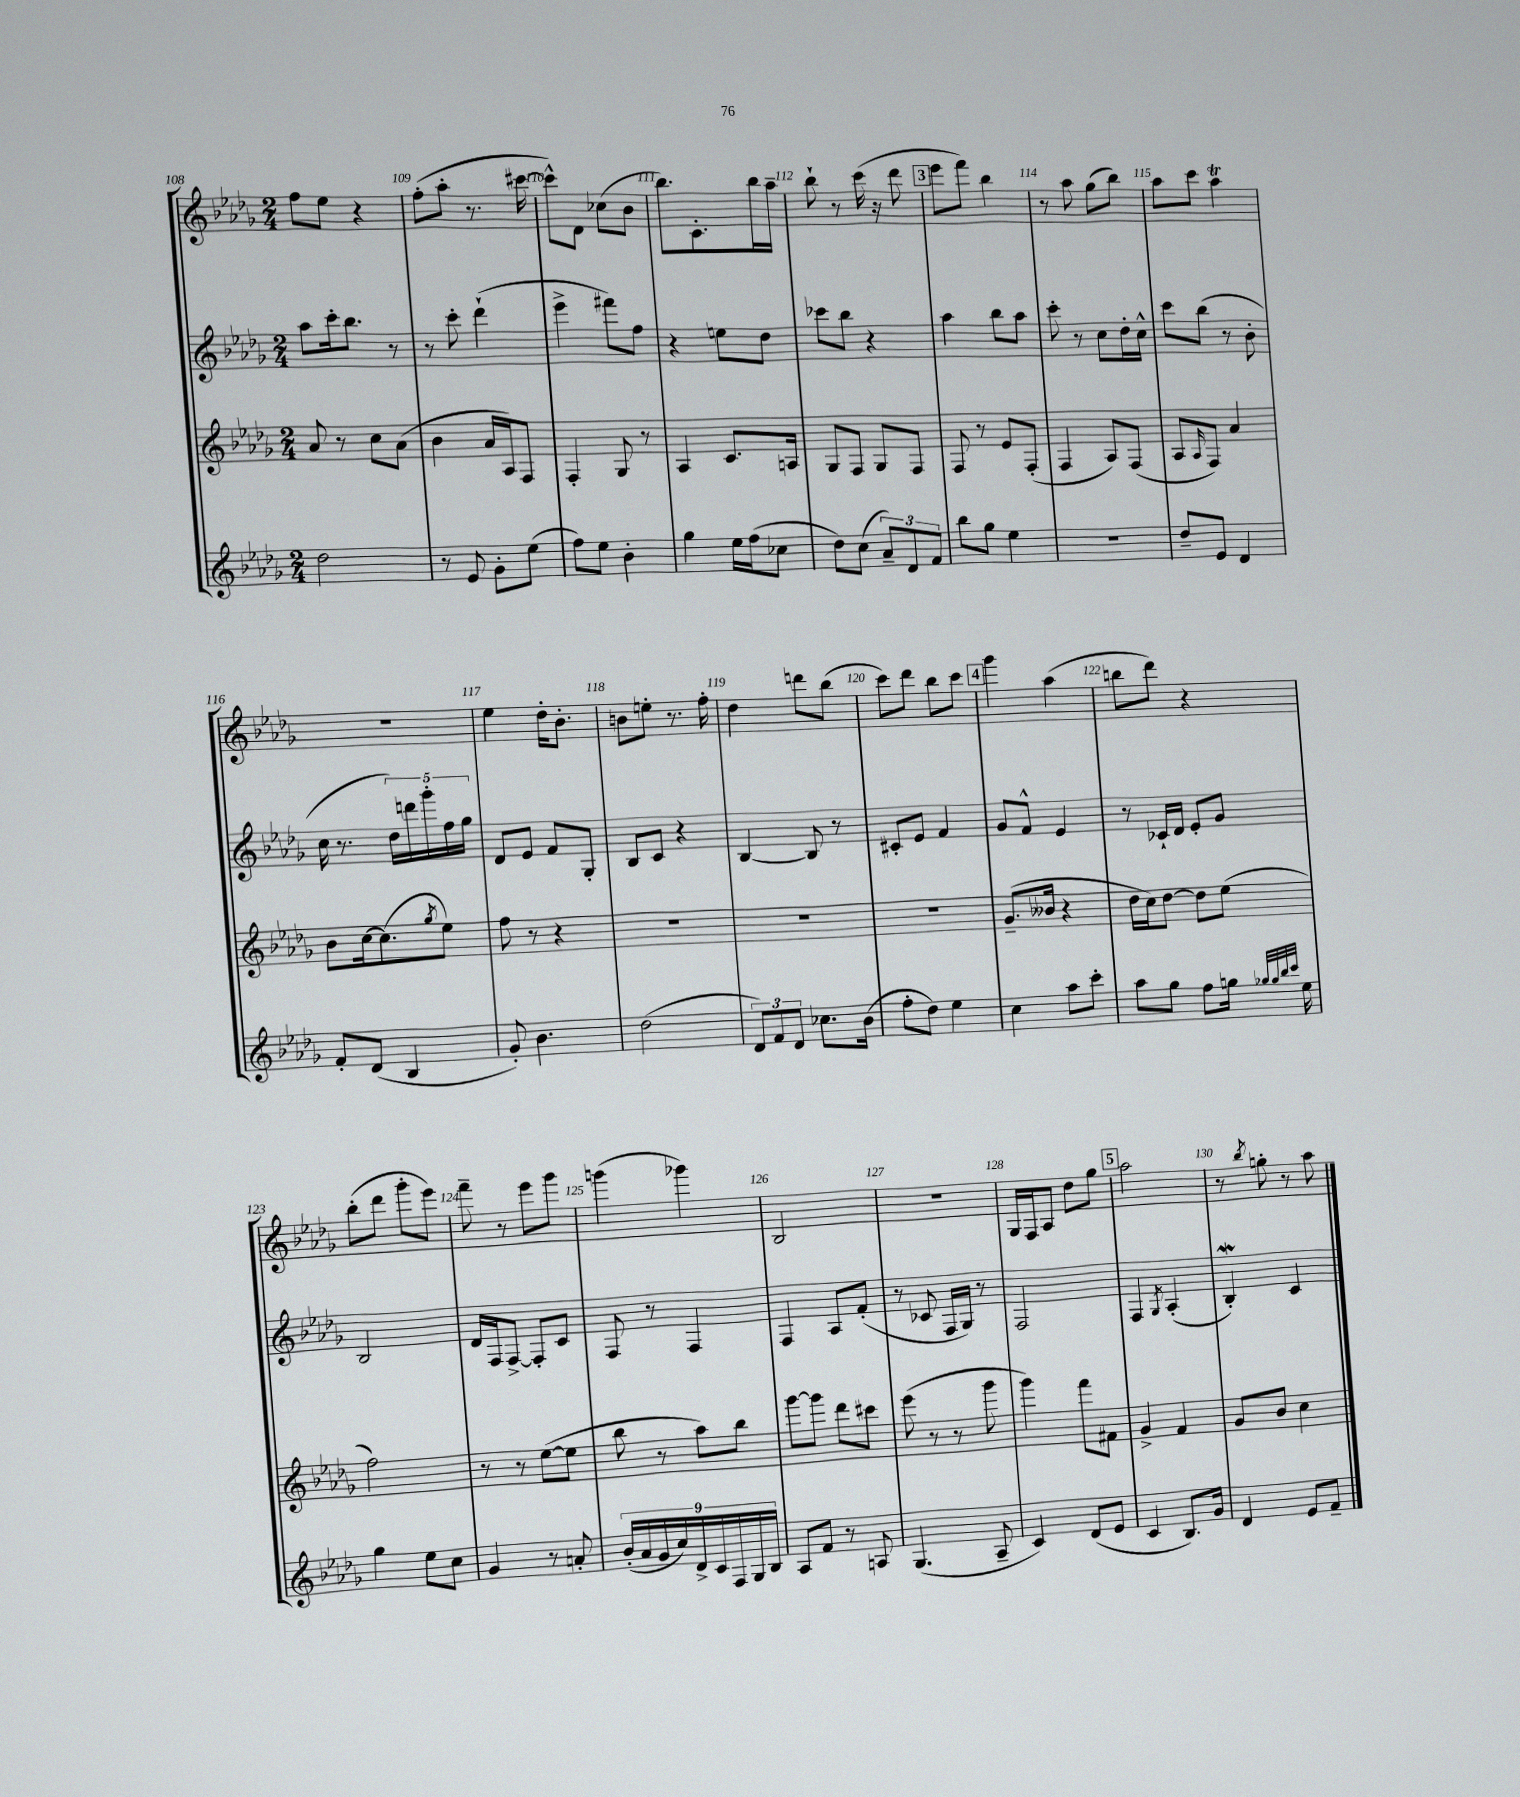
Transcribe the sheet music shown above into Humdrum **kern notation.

**kern	**kern	**kern	**kern
*staff4	*staff3	*staff2	*staff1
*clefG2	*clefG2	*clefG2	*clefG2
*k[b-e-a-d-g-]	*k[b-e-a-d-g-]	*k[b-e-a-d-g-]	*k[b-e-a-d-g-]
*M2/4	*M2/4	*M2/4	*M2/4
2dd-\	8a-/	8aa-\L	8ff\L
.	8r	16ccc'\k	8ee-\J
.	.	8.bb-\J	.
.	8cc\L	.	4r
.	(8a-\J	8r	.
=	=	=	=
8r	4b-\	8r	(8ff'\L
8e-/	.	8ccc'\	8aa-'\J
8g-'\L	16a-/LL	(4ddd-`\	8.r
.	16A-/J)	.	.
(8ee-\J	8F/J	.	.
.	.	.	[16ccc#\
=	=	=	=
8ff\L)	4F'/	4eee-^\	8ccc#^^\]L)
8ee-\J	.	.	8d-\J
4b-'\	8G-/	8fff#\L)	(8cc-\L
.	8r	8ff\J	8b-\J
=	=	=	=
4gg-\	4A-/	4r	8.bb-\L)
.	.	.	8.c'\
16ee-\LL	8.c/L	8ee\L	.
(16ff\J	.	.	.
8cc-\J	.	8dd-\J	16bb-\L
.	16A/Jk	.	16aa-~\JJ
=	=	=	=
8dd-\L)	8G-/L	8ccc-\L	8bb-`\
(8cc\J	8F/J	8bb-\J	8r
12a-~/L)	8G-/L	4r	(16ccc\
.	.	.	16r
12d-/	.	.	.
.	8F/J	.	8ddd-\
12f/J	.	.	.
=	=	=	=
8bb-\L	8F/	4aa-\	8eee-\L
8gg-\J	8r	.	8fff\J)
4ee-\	8e-/L	8bb-\L	4bb-\
.	(8F'/J	8aa-\J	.
=	=	=	=
2r	4F/	8ccc'\	8r
.	.	8r	8aa-\
.	8A-/L)	8cc\L	(8gg-\L
.	(8F/J	16dd-'\L	8bb-\J)
.	.	16cc^^\JJ	.
=	=	=	=
8dd-~/L	8A-/L	8ccc\L	8aa-\L
.	16qqA-/	.	.
8e-/J	8F/J)	(8bb-\J	8ccc\J
4d-/	4a-/	8r	4aa-\
.	.	8b-'\	.
=	=	=	=
8f'/L	8b-\L	16cc\	2r
.	.	8.r	.
(8d-/J	[16cc\k	.	.
.	(8.cc\]	.	.
4B-/	.	20dd-\LL)	.
.	.	20ddd\	.
.	.	20ggg-'\	.
.	8qgg-/	.	.
.	8ee-\J)	.	.
.	.	20ff\	.
.	.	20gg-\JJ	.
=	=	=	=
8g-'/)	8ff\	8d-/L	4ee-\
4.b-\	8r	8e-/J	.
.	4r	8f/L	16dd-'\LK
.	.	.	8.b-'\J
.	.	8G-'/J	.
=	=	=	=
(2dd-\	2r	8B-/L	8b\L
.	.	8c/J	8ee'\J
.	.	4r	8.r
.	.	.	16ff'\
=	=	=	=
12d-/L)	2r	[4B-/	4dd-\
12f/	.	.	.
12d-/J	.	.	.
8.cc-\L	.	8B-/]	8ddd\L
.	.	8r	(8bb-\J
(16b-\Jk	.	.	.
=	=	=	=
8ff'\L	2r	8c#'/L	8ccc\L)
8dd-\J)	.	8e-/J	8ddd-\J
4ee-\	.	4f/	8bb-\L
.	.	.	8ccc\J
=	=	=	=
4cc\	(8.g-~/L	8g-/L	4ggg-\
.	.	8f^^/J	.
.	16b--/Jk	.	.
8aa-\L	4r	4e-/	(4aa-\
8ccc'\J	.	.	.
=	=	=	=
8aa-\L	16dd-\LL	8r	8bb\L
.	16cc\J)	.	.
8gg-\J	[8dd-\J	16c-`/LL	8ddd-\J)
.	.	16d-/JJ	.
8ff\L	8dd-\]L	8e-'/L	4r
16gg\Jk	(8ee-\J	8g-/J	.
32qqgg-/LLL	.	.	.
32qqgg-/	.	.	.
32qqbb-/	.	.	.
32qqccc/JJJ	.	.	.
16ee-\	.	.	.
=	=	=	=
4gg-\	2ff\)	2B-/	(8bb-'\L
.	.	.	8ddd-\J
8ee-\L	.	.	8ggg-'\L
8cc\J	.	.	8eee-\J)
=	=	=	=
4g-/	8r	16d-/LL	8fff~\
.	.	16F/J	.
.	8r	[8F^/J	8r
8r	([8ee-\L	8F'/]L	8eee-\L
8a'/	8ee-\]J	8c/J	8ggg-\J
=	=	=	=
(18b-'/LL	8bb-\	8F/	(4ggg\
18a-/	.	.	.
18g-/	.	.	.
.	8r	8r	.
18cc/)	.	.	.
18d-^/	.	.	.
.	8aa-\L)	4F/	4ggg-\)
18c/	.	.	.
18F/	.	.	.
.	8bb-\J	.	.
18G-/	.	.	.
18B-/JJ	.	.	.
=	=	=	=
8A-/L	[8ggg-\L	4F/	2B-/
8f/J	8ggg-\]J	.	.
8r	8ddd-\L	8A-/L	.
8A/	8ccc#\J	(8f'/J	.
=	=	=	=
(4.G-/	(8eee-\	8r	2r
.	8r	8c-/	.
.	8r	16F/LL	.
.	.	16G-/JJ)	.
8A-~/	8ggg-\	8r	.
=	=	=	=
4c/)	4ggg-\)	2F/	16G-/LL
.	.	.	16F/J
.	.	.	8A-/J
(8d-/L	8fff\L	.	8dd-\L
8e-/J	8f#\J	.	8gg-\J
=	=	=	=
4c/	4g-^/	4F/	2aa-\
.	.	8qG-/	.
8.B-/L)	4f/	(4A-'/	.
16g-/Jk	.	.	.
=	=	=	=
4d-/	8g-/L	4B-'/)	8r
.	.	.	8qbb-/
.	8b-/J	.	8gg'\
8e-/L	4cc\	4c/	8r
8f~/J	.	.	8aa-\
==	==	==	==
*-	*-	*-	*-
